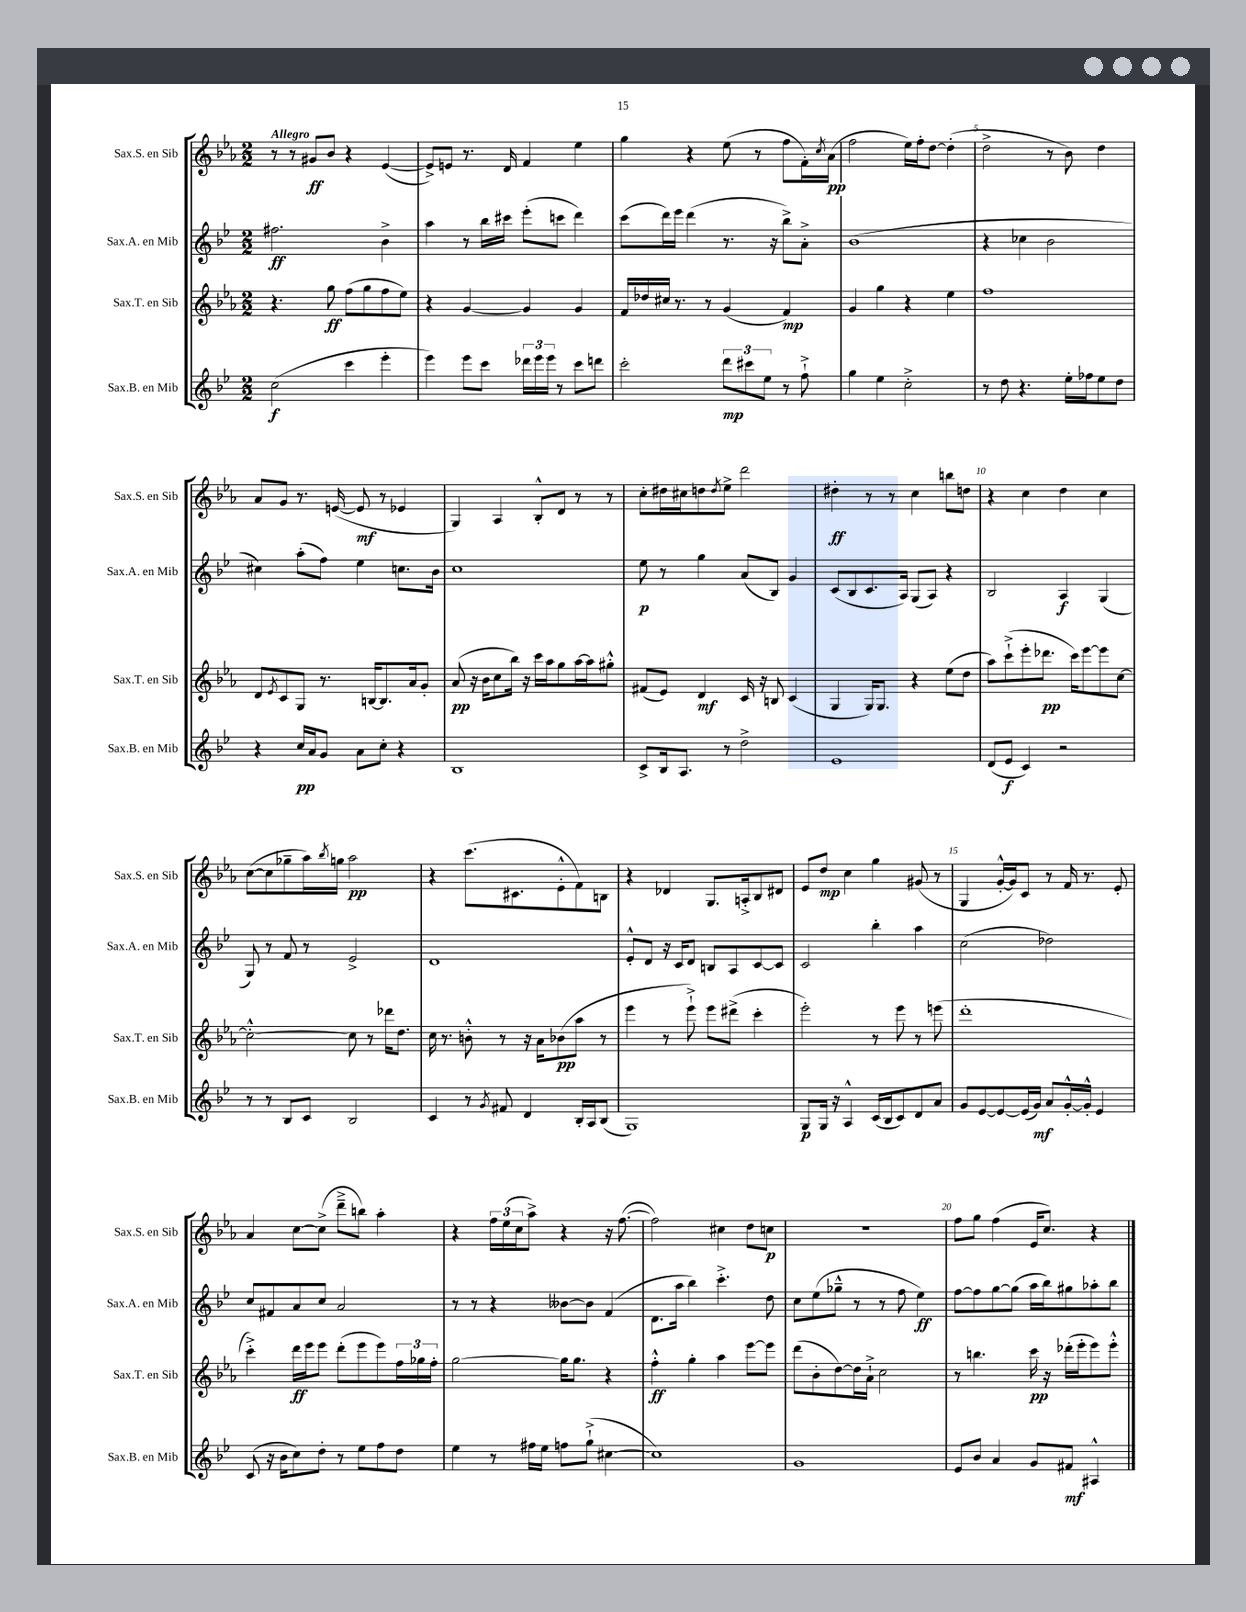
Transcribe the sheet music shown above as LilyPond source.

<<
\new StaffGroup <<
\new Staff = "s0" \with { instrumentName = "Sax.S. en Sib" shortInstrumentName = "Sax.S. en Sib" } {
    \clef treble \key ees \major \numericTimeSignature \time 2/2 \tempo "Allegro"
    r8 r8 gis'8\ff bes'8 r4 ees'4~( |
    ees'8->) e'8 r8. d'16 f'4 ees''4 |
    g''4 r4 ees''8( r8 f''8 f'16-.) \acciaccatura { c''8 } aes'16\pp( |
    f''2 ees''16) f''16-. d''8~ d''4-.( |
    d''2-> r8 bes'8) d''4 |
    aes'8 g'8 r8. e'16~( e'8\mf r8 ees'4 |
    g4) aes4 bes8-.-^ d'8 r8 r8 |
    c''8-. dis''16 cis''16 d''8 \acciaccatura { d''8 } ees''8-> d'''2 |
    dis''4-.\ff r8 r8 c''4 b''8 d''8 |
    r4 c''4 d''4 c''4 |
    c''8~( c''8 ges''8-- aes''16) \acciaccatura { bes''8 } g''16 aes''2\pp |
    r4 c'''8.( cis'8. ees'8-.-^ f'8) b8 |
    r4 des'4 g8. a16-.-> bes8 dis'8 |
    ees'8 d''8\mp c''4 g''4 gis'8( r8 |
    g4 g'16~-.-^ g'16) c'8 r8 f'16 r8. ees'8-. |
    aes'4 c''8~ c''8->( d'''8---> b''8) aes''4-. |
    r4 \tuplet 3/2 { f''16 ees''16( c''16 } aes''8->) r4 r16 f''8.~( |
    f''2) cis''4 d''8 c''8\p |
    r1 |
    f''8 g''8 f''4( ees'16 c''8.) r4 \bar "|." |
}
\new Staff = "s1" \with { instrumentName = "Sax.A. en Mib" shortInstrumentName = "Sax.A. en Mib" } {
    \clef treble \key bes \major \numericTimeSignature \time 2/2
    fis''2.\ff bes'4-> |
    a''4 r8 bes''16 cis'''16 ees'''8-.( c'''8 d'''4) |
    c'''8( d'''16) ees'''16 d'''4( r8. r16 bes''8->) a'8-.-> |
    bes'1( |
    r4 ces''4 bes'2 |
    cis''4) a''8-.( f''8) ees''4 c''8. bes'16 |
    c''1 |
    ees''8\p r8 g''4 a'8( bes8) g'4 |
    c'8( bes8 c'8. a16) g8( a8) r4 |
    bes2 a4\f g4( |
    g8) r8 f'8 r8 ees'2-> |
    d'1 |
    ees'8-.-^ d'8 r16 c'16 d'8 b8 a8 c'8~ c'8 |
    c'2 bes''4-. a''4 |
    c''2( des''2) |
    c''8 fis'8 a'8 c''8 a'2 |
    r8 r8 r4 beses'8~ beses'8 f'4( |
    d'8. a''16 bes''4) c'''4.-.-> d''8 |
    c''8 ees''8( ges''8---^ r8 r8 f''8 ees''4\ff) |
    f''8~ f''8 g''8~ g''8( a''16 bes''16) gis''8 aes''8-. bes''8 \bar "|." |
}
\new Staff = "s2" \with { instrumentName = "Sax.T. en Sib" shortInstrumentName = "Sax.T. en Sib" } {
    \clef treble \key ees \major \numericTimeSignature \time 2/2
    r4. g''8\ff f''8( g''8 f''8 ees''8) |
    r4 g'4~ g'4 g'4 |
    f'16 des''16 cis''16 r8. r8 g'4( f'4\mp) |
    g'4 g''4 r4 ees''4 |
    f''1 |
    d'8 \acciaccatura { ees'8 } c'8 g8 r8. b16~ b8. aes'16 g'8-. |
    aes'8\pp( r16 bes'16 c''8 bes''16) r16 c'''16 aes''16 g''8 aes''16~ aes''16 gis''8-.-^ |
    fis'8( ees'8) d'4\mf c'16 r16 b8 c'4( |
    g4 g16) g8. r4 ees''8( d''8 |
    aes''8) c'''8-!->( ees'''8-. des'''8.\pp c'''16) ees'''8~ ees'''8 c''8~ |
    c''2~-.-^ c''8 r8 des'''16 d''8. |
    c''16 r8. b'8-.-^ r8 r16 aes'16 bes'8\pp( aes''8 r8 |
    ees'''4 r8 ees'''8-!->) ees'''8 dis'''8->( c'''4-. |
    ees'''2-.) r8 ees'''8 r8 e'''8( |
    d'''1-. |
    c'''4-.->) d'''16\ff ees'''16 ees'''8 d'''8-.( ees'''8 ees'''8) \tuplet 3/2 { f''16 ges''16 f''16-. } |
    g''2~ g''16 g''8. r4 |
    f''4-.-^\ff g''4-. aes''4 ees'''8~ ees'''8 |
    d'''8( bes'8-. d''8~) d''16 aes'16-!-> c''2 |
    r8 b''4. c'''16\pp r16 des'''16-.( ees'''16-. ees'''8) ees'''8-.-^ \bar "|." |
}
\new Staff = "s3" \with { instrumentName = "Sax.B. en Mib" shortInstrumentName = "Sax.B. en Mib" } {
    \clef treble \key bes \major \numericTimeSignature \time 2/2
    c''2\f( c'''4 ees'''4-. |
    ees'''4) ees'''8 c'''8 \tuplet 3/2 { des'''16 ees'''16 ees'''16 } r8 c'''8 d'''8 |
    c'''2-. \tuplet 3/2 { d'''8\mp cis'''8 ees''8 } r8 f''8-!-> |
    g''4 ees''4 c''2-.-> |
    r8 d''8 r4. ees''16-. fes''16 ees''8 d''8 |
    r4 c''16\pp a'16 g'8 a'8 c''8-. r4 |
    bes1 |
    c'8-> bes16 a8. r8 d''2-> |
    ees'1 |
    d'8( ees'8\f c'4) r2 |
    r8 r8 bes8 c'8 bes2 |
    c'4 r8 \acciaccatura { g'8 } fis'8 d'4 bes16-. a16 bes8( |
    g1) |
    g8\p g16 r16 a4-^ c'16( bes16 c'8) d'8 a'8 |
    g'8 ees'8~ ees'8~ ees'16( g'16\mf) a'8 g'16~-.-^ g'16-.-^ ees'4 |
    c'8( r16 bes'16 c''8) d''8-. r8 ees''8 f''8 d''8 |
    ees''4 r8 fis''16 ees''16 f''8 g''8-!->( cis''4~ |
    cis''1) |
    g'1 |
    ees'8 bes'8 a'4 g'8 fis'8\mf ais4-^ \bar "|." |
}
>>
>>
\layout { \context { \Score \override BarNumber.break-visibility = ##(#f #t #t) barNumberVisibility = #(every-nth-bar-number-visible 5) } }
